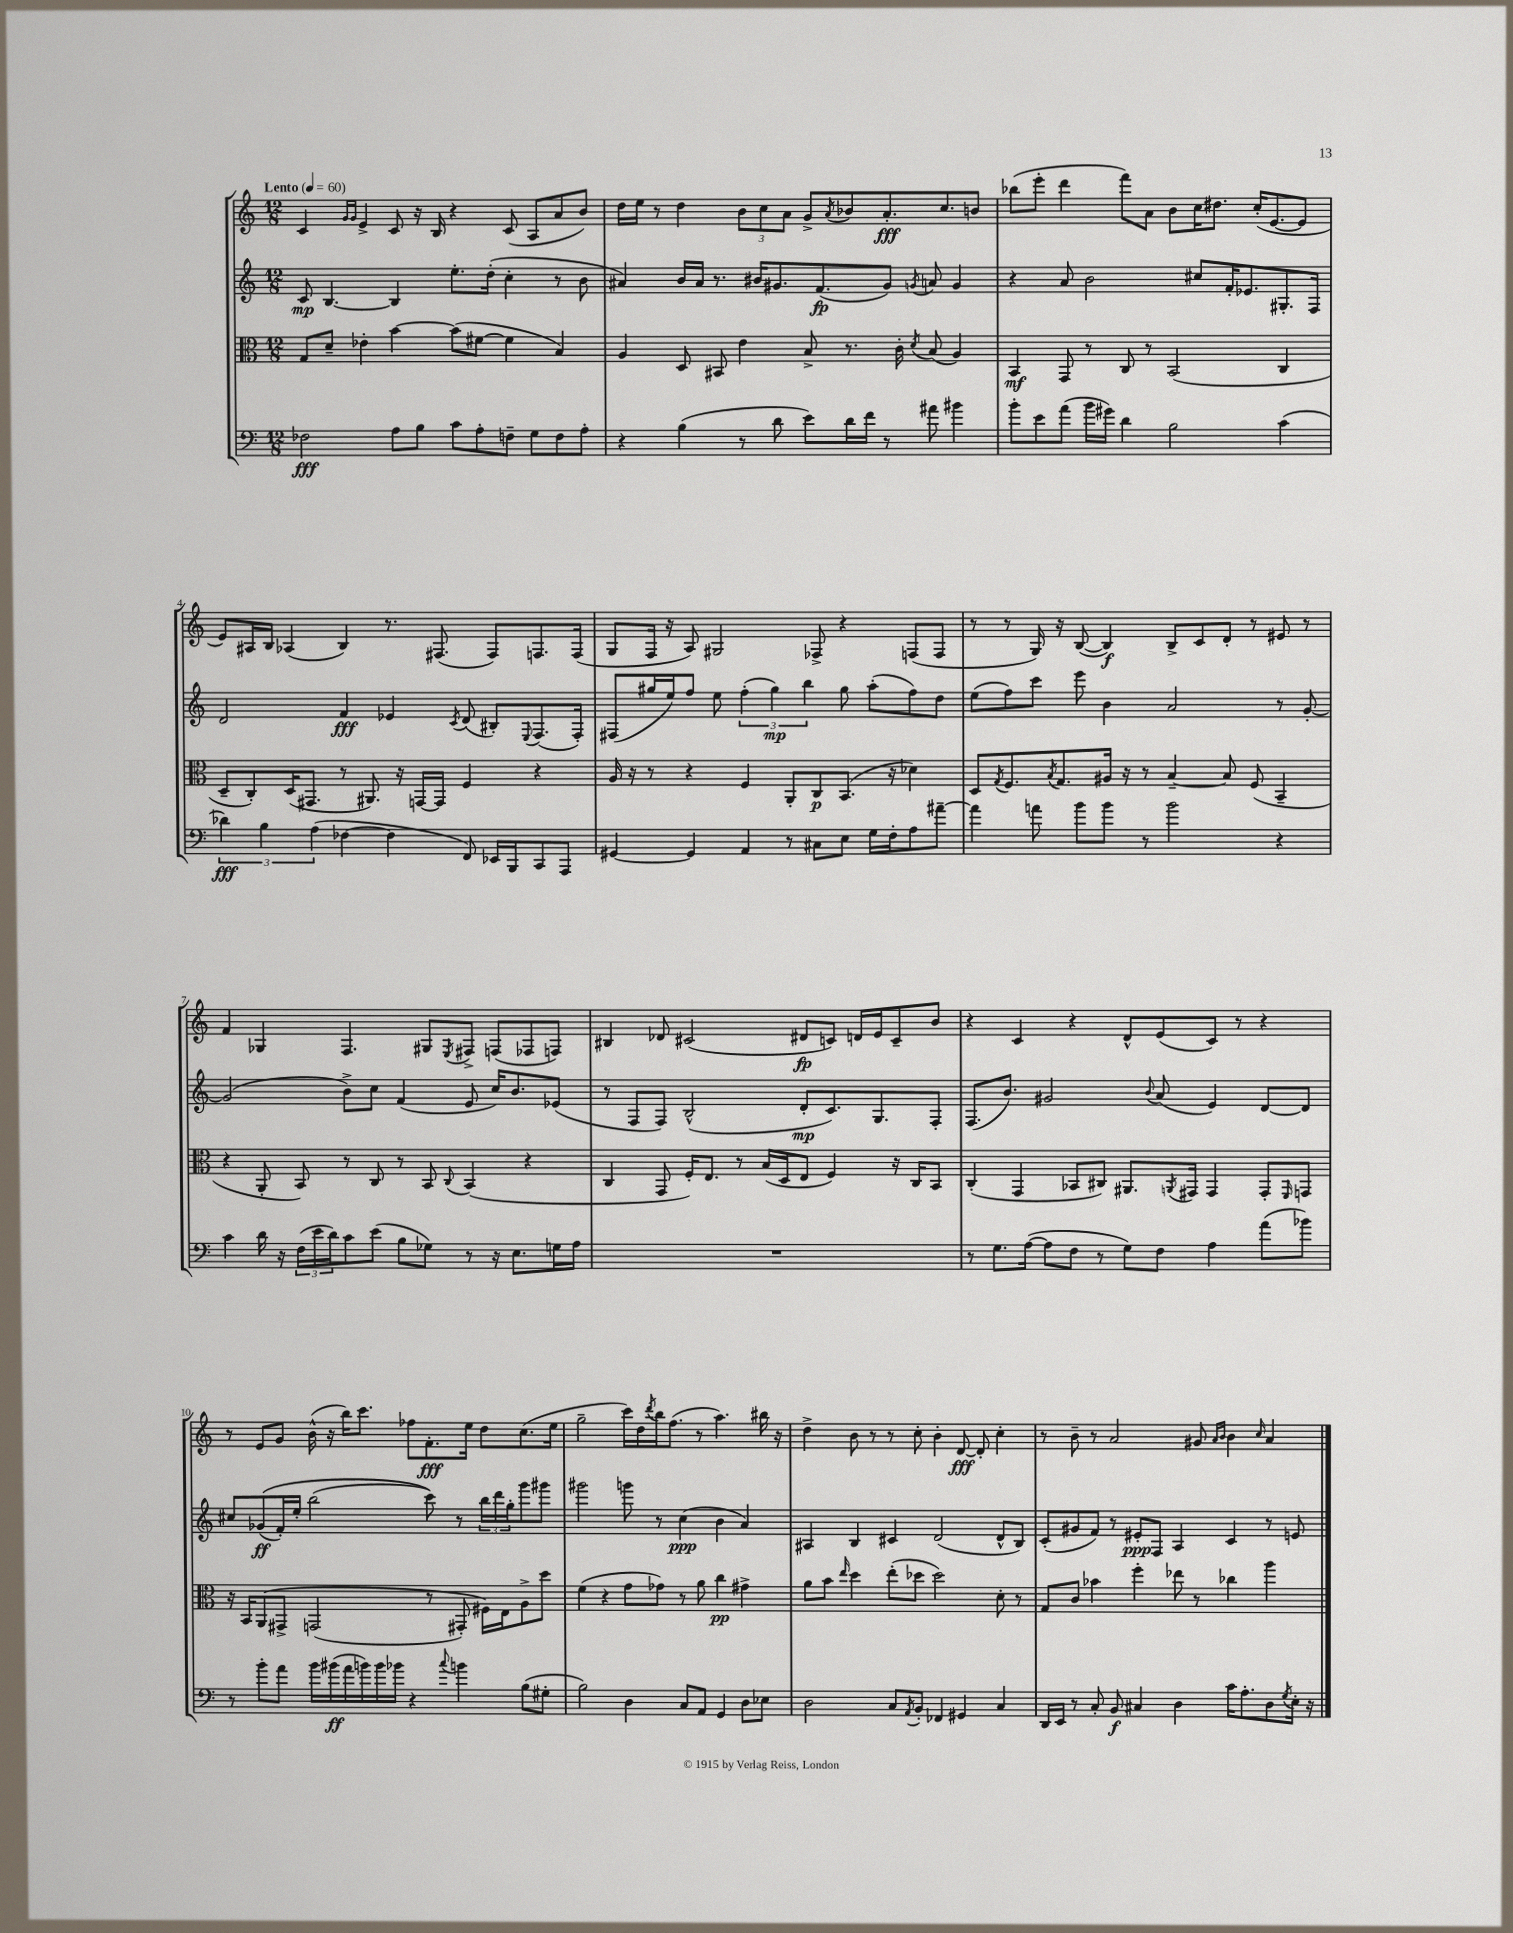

**kern	**dynam	**kern	**dynam	**kern	**dynam	**kern	**dynam
*part4	*part4	*part3	*part3	*part2	*part2	*part1	*part1
*staff4	*staff4	*staff3	*staff3	*staff2	*staff2	*staff1	*staff1
*clefF4	*	*clefC3	*	*clefG2	*	*clefG2	*
*k[]	*	*k[]	*	*k[]	*	*k[]	*
*M12/8	*	*M12/8	*	*M12/8	*	*M12/8	*
*MM60	*	*MM60	*	*MM60	*	*MM60	*
=1	=1	=1	=1	=1	=1	=1	=1
!	!	!	!	!	!	!LO:TX:a:B:t=Lento	!
2F-X\	fff	8G/L	.	8c/	mp	4c/	.
.	.	8d~/J	.	[4.B/	.	.	.
.	.	.	.	.	.	16qqg/LL	.
.	.	.	.	.	.	16qqg/JJ	.
.	.	4e-X'\	.	.	.	4e^/	.
8A\L	.	[4b\	.	4B/]	.	8c/	.
8B\J	.	.	.	.	.	16r	.
.	.	.	.	.	.	16B/	.
8c\L	.	(8b\L]	.	8.ee'\L	.	4r	.
8A'\	.	[8f#X\J	.	.	.	.	.
.	.	.	.	(16dd'\Jk	.	.	.
8Fn~\J	.	4f#\]	.	4cc'\	.	(8c/	.
8G\L	.	.	.	.	.	8A/L	.
8F\	.	4B/)	.	8r	.	8a/	.
8A'\J	.	.	.	8b\	.	8b/J)	.
=2	=2	=2	=2	=2	=2	=2	=2
4r	.	4A/	.	4a#X/)	.	16dd\LL	.
.	.	.	.	.	.	16ee\JJ	.
.	.	.	.	.	.	8r	.
(4B\	.	8D/	.	16b/LL	.	4dd\	.
.	.	.	.	16a#/JJ	.	.	.
.	.	8BB#X/	.	8.r	.	.	.
8r	.	4e\	.	.	.	12b\L	.
.	.	.	.	16b#X/KL	.	.	.
.	.	.	.	.	.	12cc\	.
8d\	.	.	.	8.g#X/	.	.	.
.	.	.	.	.	.	12a\J	.
8e\L)	.	8B^/	.	.	.	8g^/L	.
.	.	.	.	(8.f/	fp	.	.
.	.	.	.	.	.	8qa/	.
16d\L	.	8.r	.	.	.	8b-X/	.
16f\JJ	.	.	.	.	.	.	.
8r	.	.	.	8g#/J)	.	8.a'/	fff
.	.	16c'\	.	.	.	.	.
.	.	8qd/	.	8qgn/	.	.	.
8a#X\	.	(8B/	.	8an/	.	.	.
.	.	.	.	.	.	8.cc/	.
4b#X\	.	4A/)	.	4g/	.	.	.
.	.	.	.	.	.	8bn/J	.
=3	=3	=3	=3	=3	=3	=3	=3
8b'\L	.	4BB/	mf	4r	.	(8bb-X\L	.
8e\	.	.	.	.	.	8eee'\J	.
(8a\J	.	8GG/	.	8a/	.	4ddd\	.
16b\LL	.	8r	.	2b\	.	.	.
16g#X\JJ)	.	.	.	.	.	.	.
4d\	.	8C/	.	.	.	8fff\L)	.
.	.	8r	.	.	.	8a\J	.
2B\	.	(2BB/	.	.	.	8b\L	.
.	.	.	.	8cc#X/L	.	16cc\K	.
.	.	.	.	.	.	8.dd#X\J	.
.	.	.	.	16f'/K	.	.	.
.	.	.	.	8.e-X/	.	.	.
.	.	.	.	.	.	(16cc'/KL	.
.	.	.	.	.	.	[8.e/	.
(4c\	.	4C/	.	8.G#X'/	.	.	.
.	.	.	.	.	.	8e/J]	.
.	.	.	.	16F/Jk	.	.	.
!!LO:LB:g=z
=4	=4	=4	=4	=4	=4	=4	=4
6d-X\)	fff	8D~/L	.	2d/	.	8e/L)	.
.	.	8C'/)	.	.	.	16A#X/L	.
6B\	.	.	.	.	.	.	.
.	.	.	.	.	.	16B/JJ	.
.	.	(16D/K	.	.	.	(4A-X/	.
.	.	8.GG#X/J	.	.	.	.	.
(6A\	.	.	.	.	.	.	.
[4F-X\	.	8r	.	4f/	fff	4B/)	.
.	.	8.AA#X/)	.	.	.	.	.
4F-\]	.	.	.	4e-X/	.	8.r	.
.	.	16r	.	.	.	.	.
.	.	[16GGn/LL	.	.	.	.	.
.	.	16GG/JJ]	.	.	.	(8.F#X/	.
.	.	.	.	8qc/	.	.	.
8FF/)	.	4F/	.	(8d/	.	.	.
16EE-X/LL	.	.	.	8B#X'/L)	.	8F#/L)	.
16BBB/J	.	.	.	.	.	.	.
.	.	.	.	8qqE/	.	.	.
8CC/	.	4r	.	(8.F/	.	8.Fn/	.
8AAA/J	.	.	.	.	.	.	.
.	.	.	.	16F'/Jk)	.	(16F/Jk	.
=5	=5	=5	=5	=5	=5	=5	=5
[4GG#X/	.	16A/	.	(8F#X/L	.	8G/L	.
.	.	16r	.	.	.	.	.
.	.	8r	.	16gg#X/L	.	16F/Jk	.
.	.	.	.	16ee/J)	.	16r	.
4GG#/]	.	4r	.	8ff/J	.	8A/)	.
.	.	.	.	8ee\	.	2G#X/	.
4AA/	.	4F/	.	(6ff'\	.	.	.
.	.	.	.	6gg#\)	mp	.	.
8r	.	8AA'/L	.	.	.	.	.
.	.	.	.	6bb\	.	.	.
8C#X\L	.	8C/	p	.	.	8F-X^/	.
8E\J	.	(8.BB/J	.	8gg#\	.	4r	.
16G\LL	.	.	.	(8aa'\L	.	.	.
16F'\J	.	16r	.	.	.	.	.
8A\	.	4d-X\)	.	8ff\)	.	(8Fn/L	.
[8a#X~\J	.	.	.	8dd\J	.	8F/J	.
=6	=6	=6	=6	=6	=6	=6	=6
4a#\]	.	8D/L	.	(8ee\L	.	8r	.
.	.	8qG/	.	.	.	.	.
.	.	8.F/	.	8ff\)	.	8r	.
8an\	.	.	.	8ccc\J	.	16G/)	.
.	.	8qB/	.	.	.	.	.
.	.	8.G/	.	.	.	16r	.
8b\L	.	.	.	8eee\	.	([8B/	.
8b\J	.	16A#X/Jk	.	4b\	.	4B/])	f
.	.	16r	.	.	.	.	.
8r	.	8r	.	.	.	.	.
2b\	.	[4B~/	.	2a/	.	8B^/L	.
.	.	.	.	.	.	8c/	.
.	.	8B/]	.	.	.	8d'/J	.
.	.	(8F/	.	.	.	8r	.
4r	.	4BB~/	.	8r	.	8e#X/	.
.	.	.	.	[8g'/	.	8r	.
!!LO:LB:g=z
=7	=7	=7	=7	=7	=7	=7	=7
4c\	.	4r	.	(2g/]	.	4f/	.
16d\	.	8AA'/	.	.	.	4G-X/	.
16r	.	.	.	.	.	.	.
(24F\LL	.	8BB/)	.	.	.	.	.
24e\	.	.	.	.	.	.	.
24d\J)	.	.	.	.	.	.	.
8c\	.	8r	.	8b^\L)	.	4.F/	.
(8e\J	.	8C/	.	8cc\J	.	.	.
8B\L	.	8r	.	(4f/	.	.	.
8G-X\J)	.	8BB/	.	.	.	8G#X/L	.
.	.	8qqC/	.	.	.	8qE/	.
8r	.	(4BB/	.	8e/	.	8F#X^/J	.
16r	.	.	.	16cc/KL)	.	(8Fn/L	.
8.E\L	.	.	.	8.b/	.	.	.
.	.	4r	.	.	.	8F-X/	.
16Gn\L	.	.	.	(8e-X/J	.	8Fn/J)	.
16A\JJ	.	.	.	.	.	.	.
=8	=8	=8	=8	=8	=8	=8	=8
1.r	.	4C/	.	8r	.	4B#X/	.
.	.	.	.	8F/L	.	.	.
.	.	8GG/	.	8F/J)	.	8d-X/	.
.	.	16F'/KL)	.	(2B^^/	.	(2c#X/	.
.	.	8.E/J	.	.	.	.	.
.	.	8r	.	.	.	.	.
.	.	(16B/LL	.	.	.	.	.
.	.	16D/J	.	.	.	.	.
.	.	8E/J	.	8d'/L	mp	8d#X/L	fp
.	.	4F/)	.	8.c/)	.	8cn/J)	.
.	.	.	.	.	.	16dn/LL	.
.	.	.	.	8.G/	.	16e/J	.
.	.	16r	.	.	.	8c~/	.
.	.	16C/KL	.	.	.	.	.
.	.	8BB/J	.	8F'/J	.	8b/J	.
=9	=9	=9	=9	=9	=9	=9	=9
8r	.	(4C'/	.	(8.F/L	.	4r	.
8.G\L	.	.	.	.	.	.	.
.	.	.	.	8.b/J)	.	.	.
.	.	4GG/	.	.	.	4c/	.
([16A\Jk	.	.	.	.	.	.	.
8A\L]	.	.	.	2g#X/	.	.	.
8F\J	.	8BB-X/L	.	.	.	4r	.
8r	.	8C#X/J)	.	.	.	.	.
8G\L)	.	8.AA#X/L	.	.	.	8d^^/L	.
.	.	.	.	8qqb/	.	.	.
8F\J	.	.	.	(8a/	.	(8e/	.
.	.	8qAAn/	.	.	.	.	.
.	.	16GG#X/Jk	.	.	.	.	.
4A\	.	4GG#/	.	4e/)	.	8c/J)	.
.	.	.	.	.	.	8r	.
(8a\L	.	8GG#'/L	.	[8d/L	.	4r	.
.	.	16qqFF/	.	.	.	.	.
8b-X\J)	.	8GGn/J	.	8d/J]	.	.	.
!!LO:LB:g=z
=10	=10	=10	=10	=10	=10	=10	=10
8r	.	16r	.	8cc#X/L	.	8r	.
.	.	16BB/KL	.	.	.	.	.
8b'\L	.	(8AA/	.	((8g-X/	ff	8e/L	.
8a\J	.	8GG#X^/J	.	16f'/L)	.	8g/J	.
.	.	.	.	16ee'/JJ	.	.	.
16b\LL	.	(2GGn/	.	(2bb\	.	(16b^^\	.
(16b#X\	ff	.	.	.	.	16r	.
16a\	.	.	.	.	.	16bb\KL)	.
16bn\)	.	.	.	.	.	8.ccc\J	.
16b\	.	.	.	.	.	.	.
16b-X\JJ	.	.	.	.	.	.	.
4r	.	.	.	.	.	8ff-X\L	.
.	.	8r	.	8ccc\))	.	8.f'\	fff
8qqcc/	.	.	.	.	.	.	.
4bn\	.	8GG#X'/)	.	8r	.	.	.
.	.	.	.	.	.	16ee\Jk	.
.	.	16F#X\LL)	.	24bb\LL	.	8dd\L	.
.	.	.	.	24ddd\	.	.	.
.	.	16E\J	.	.	.	.	.
.	.	.	.	24gg'\J	.	.	.
(8B\L	.	8A^\	.	8ggg\	.	(8.cc\	.
8G#X'\J	.	8dd\J	.	8ggg#X\J	.	.	.
.	.	.	.	.	.	16ee\Jk	.
=11	=11	=11	=11	=11	=11	=11	=11
2B\)	.	(4f\	.	2ggg#X\	.	2gg~\	.
.	.	4r	.	.	.	.	.
4D\	.	8g\L	.	8gggn\	.	16ccc\LL)	.
.	.	.	.	.	.	16dd\	.
.	.	.	.	.	.	8qddd/	.
.	.	8g-X\J)	.	8r	.	16bb\J	.
.	.	.	.	.	.	(8.ff\J	.
8C/L	.	8r	.	(4cc\	ppp	.	.
8AA/J	.	8a\	.	.	.	8r	.
4GG/	.	4cc\	pp	4b\	.	4.aa\)	.
8D\L	.	4g#X^\	.	4a/)	.	.	.
8E-X\J	.	.	.	.	.	16bb#X\	.
.	.	.	.	.	.	16r	.
=12	=12	=12	=12	=12	=12	=12	=12
2D\	.	8a\L	.	4A#X/	.	4dd^\	.
.	.	8b\J	.	.	.	.	.
.	.	16qqee/	.	.	.	.	.
.	.	4dd\	.	4B/	.	8b\	.
.	.	.	.	.	.	8r	.
8C/L	.	(8ee'\L	.	4c#X/	.	8r	.
8qAA/	.	.	.	.	.	.	.
8BB'/J	.	8dd-X\J	.	.	.	8cc'\	.
4FF-X/	.	2dd-\)	.	(2d/	.	4b'\	.
4GG#X/	.	.	.	.	.	[8d/	fff
.	.	.	.	.	.	8d'/]	.
4C/	.	8d'\	.	8d^^/L	.	4cc'\	.
.	.	8r	.	8B/J)	.	.	.
=13	=13	=13	=13	=13	=13	=13	=13
16DD/LL	.	8G/L	.	(8c'/L	.	8r	.
16EE/JJ	.	.	.	.	.	.	.
8r	.	8c/J	.	8g#X/	.	8b~\	.
8C'/	.	4b-X\	.	8f/J)	.	8r	.
8BB/	f	.	.	8r	.	2a/	.
4C#X/	.	4ff'\	.	8e#X'/L	ppp	.	.
.	.	.	.	8F/J	.	.	.
4D\	.	8ee-X\	.	4A/	.	.	.
.	.	8r	.	.	.	8g#X/	.
.	.	.	.	.	.	16qqa/LL	.
.	.	.	.	.	.	16qqb/JJ	.
16c\KL	.	4cc-X\	.	4c/	.	4b\	.
8.A'\	.	.	.	.	.	.	.
.	.	.	.	.	.	16qqcc/	.
8D\	.	4aa\	.	8r	.	4a/	.
8qG/	.	.	.	.	.	.	.
16E'\Jk	.	.	.	8en/	.	.	.
16r	.	.	.	.	.	.	.
==	==	==	==	==	==	==	==
*-	*-	*-	*-	*-	*-	*-	*-
